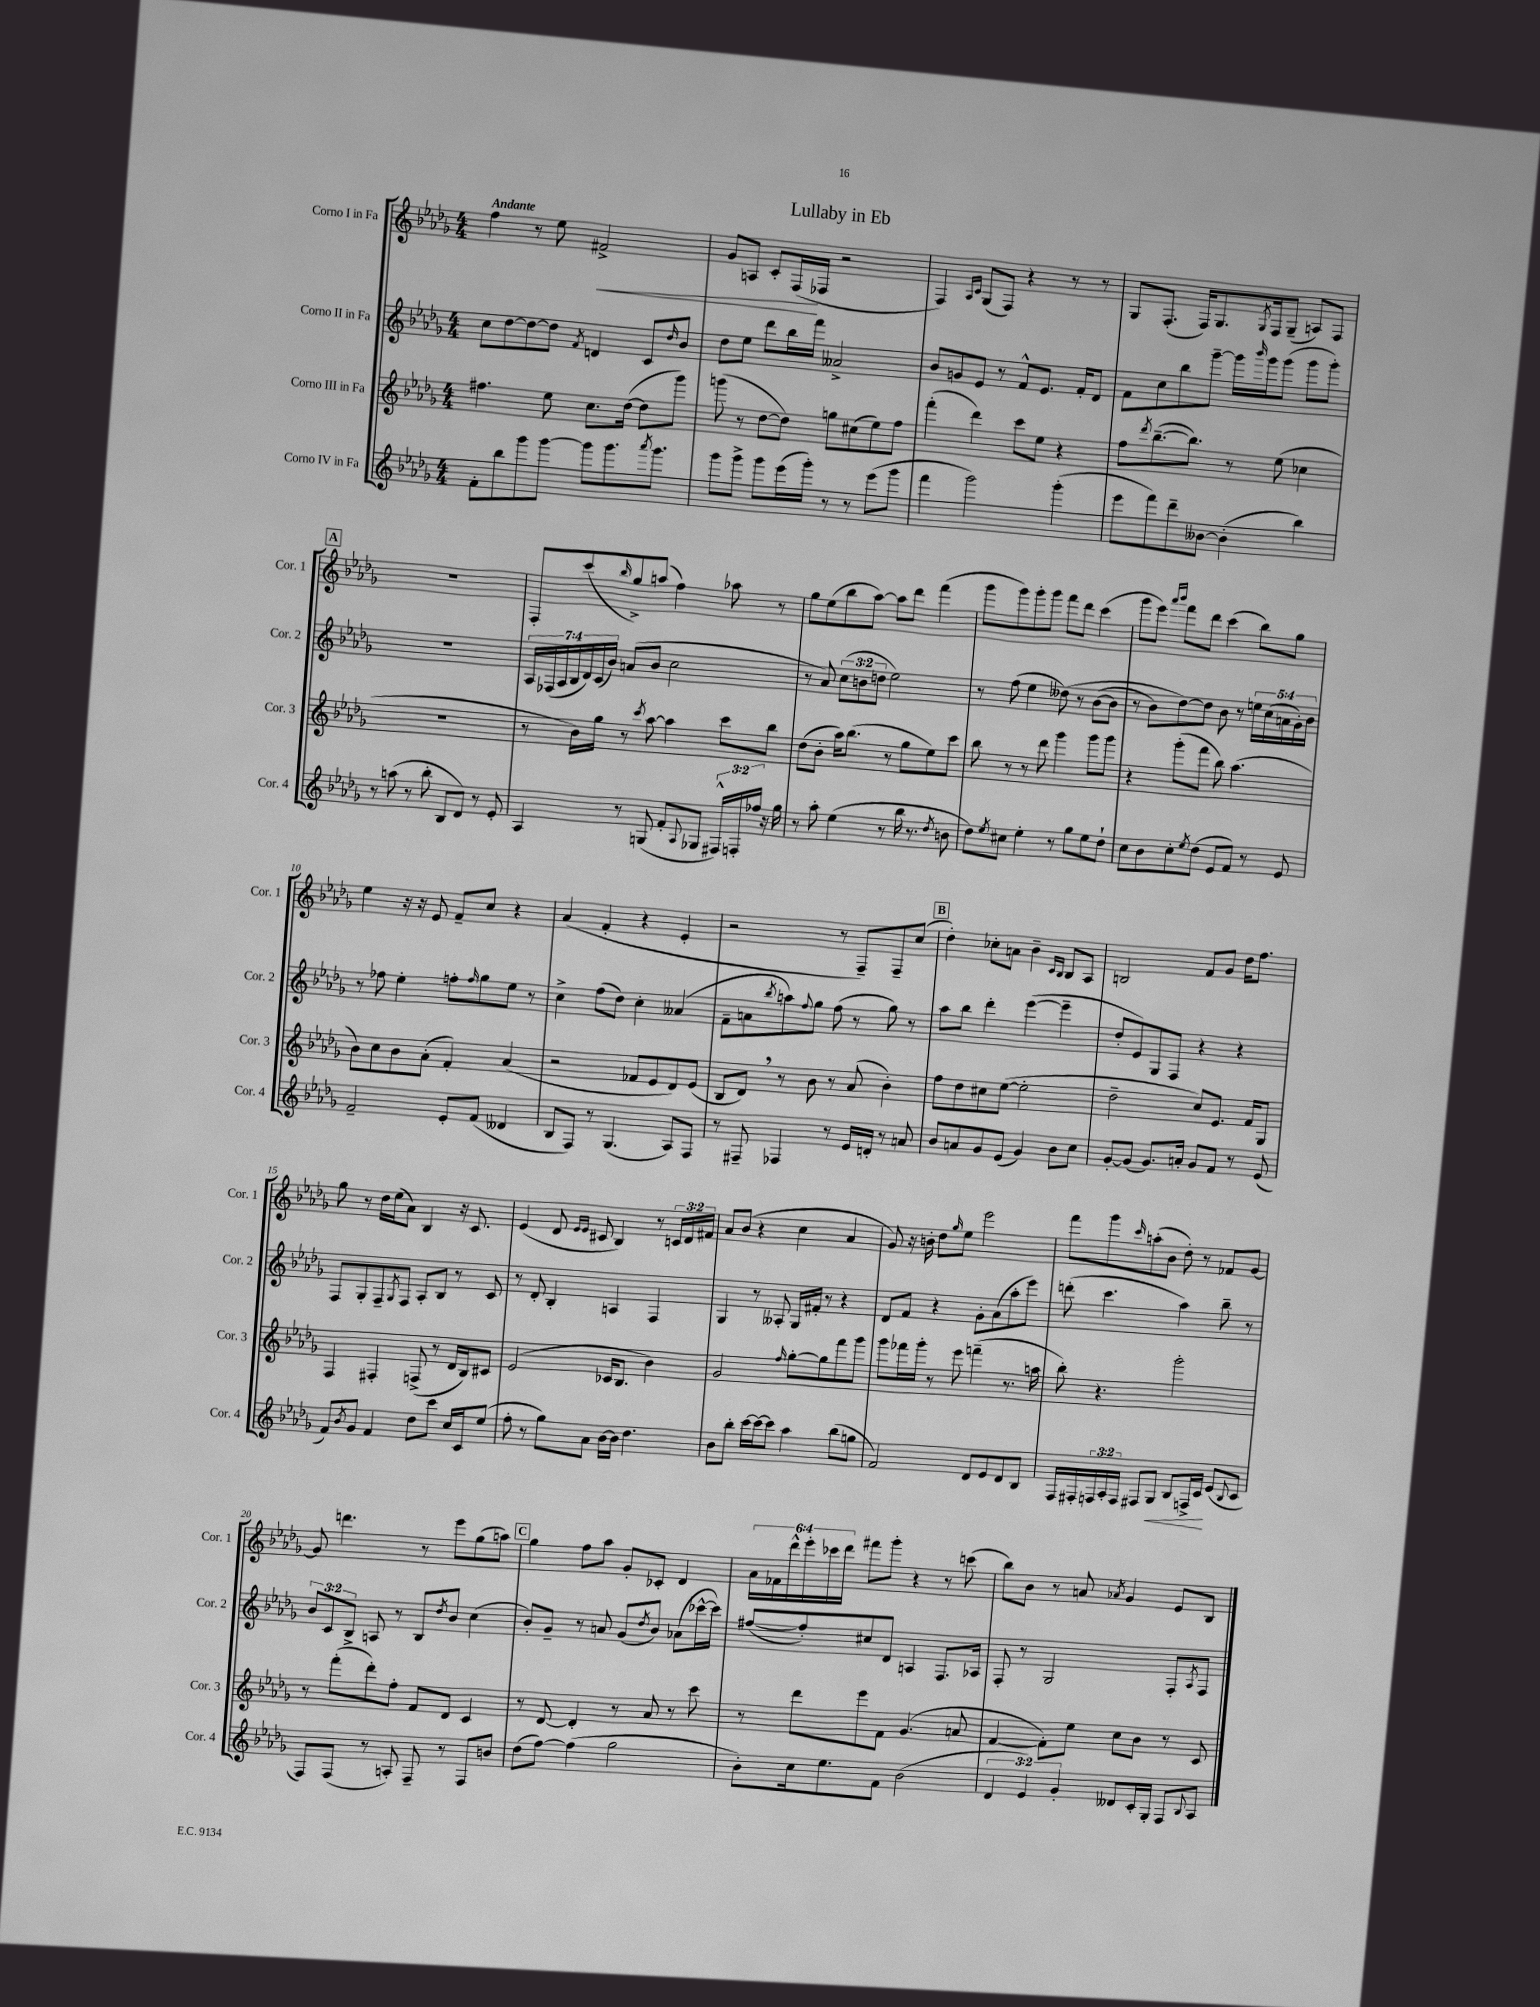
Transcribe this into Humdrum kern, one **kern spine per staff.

**kern	**kern	**kern	**kern
*staff4	*staff3	*staff2	*staff1
*clefG2	*clefG2	*clefG2	*clefG2
*k[b-e-a-d-g-]	*k[b-e-a-d-g-]	*k[b-e-a-d-g-]	*k[b-e-a-d-g-]
*M4/4	*M4/4	*M4/4	*M4/4
8f'	4.ff#	8cc	4ff
8bb-	.	[8dd-	.
8ggg-	.	8dd-_	8r
[8ggg-	8ee-	8dd-]	8ee-
.	.	8qf	.
8ggg-]	8.cc	4d	2f#^
8.ggg-	.	.	.
.	([16dd-	.	.
.	8dd-]	8c	.
8qaaa-	.	.	.
8.ggg-	.	.	.
.	.	16qqdd-	.
.	8ggg-)	8b-	.
=	=	=	=
8ggg-	(8ggg	8dd-	8g-
8ggg-^	8r	8ee-	8A
8ggg-	[8dd-	8ddd-	8c'
(16eee-	8dd-])	16bb-	(16F
16ggg-')	.	16fff	16F-
8r	8gg	2a--^	2r
8r	(8cc#	.	.
(8eee-	8ee-)	.	.
8ggg-	8ff	.	.
=	=	=	=
4fff	(4fff'	8b-	4F)
.	.	8g	.
.	.	.	16qqA-
.	.	.	16qqc
2ggg-)	4ddd-)	8e-	(8G-
.	.	8r	8F)
.	8ccc	8f^^	4r
.	8ee-	8.e-	.
(4ggg-'	4r	.	8r
.	.	16f'	.
.	.	8d-	8r
=	=	=	=
8eee-	8ff	8f	8G-
.	8qddd-	.	.
8fff)	([8.bb-~	8cc	(8.F'
8ddd-~	.	8bb-	.
.	8.bb-])	.	16F)
[8b--	.	[8ggg-~	8.G-
(4b--']	8r	16ggg-]	.
.	.	16qqbbb-	8qG-
.	.	16ggg-	16F
.	(8ee-	(8ggg-	(8G-~
4bb-)	4cc-	8ggg-	8A)
.	.	8ggg-')	8F
=	=	=	=
8r	1r	1r	1r
(8aa	.	.	.
8r	.	.	.
8bb-'	.	.	.
8B-	.	.	.
8d-)	.	.	.
8r	.	.	.
8e-'	.	.	.
=	=	=	=
4A-	8r	28A-	8F'
.	.	(28F-	.
.	.	28A-	.
.	.	28B-	.
.	16b-)	.	(8ccc
.	.	28d-)	.
.	.	(28c	.
.	16gg-	.	.
.	.	28b-)	.
.	.	.	16qqbb-
8r	8r	(8a	8gg-^)
.	8qccc	.	.
(8G	[8aa-	8b-	(8aa
8f'	4aa-]	2cc	4ff)
8qqA-	.	.	.
8G-	.	.	.
24F#^^)	8ccc	.	8aa-
24F'	.	.	.
24ff-	.	.	.
16r	8bb-	.	8r
16gg-	.	.	.
=	=	=	=
8r	(8dd-	8r	8gg-
8aa-'	8b-'	8a-)	(8ee-
(4ee-	16aa-)	(12cc	8bb-
.	(8.bb-	.	.
.	.	12b	.
.	.	.	[8aa-)
.	.	12dd	.
8r	8r	2ee-)	8aa-]
16bb-	8gg-	.	8ddd-
8.r	.	.	.
.	8ee-)	.	(4fff
8qdd-	.	.	.
8b	8ccc	.	.
=	=	=	=
8dd-)	8bb-	8r	8ggg-
8qee-	.	.	.
8cc#	8r	(8ff	8ggg-)
4ee-'	8r	4ee-	8ggg-'
.	8ddd-	.	8ggg-
8r	4ggg-	&(8dd--)	8fff
8gg-	.	8r	8ddd-
8ee-	8ggg-	([8b-	(4ccc
8dd-`	8ggg-	8b-]	.
=	=	=	=
8cc	4r	8r	8ggg-
8b-	.	8b-)	8eee-)
.	.	.	16qqaaa-
.	.	.	16qqbbb-
8cc'	(8ggg-'	[8dd-&)	8fff
8qee-	.	.	.
(8dd-	8fff	8dd-]	8ddd-
8e-	8bb-)	8b-	(4ccc
8f)	(4.aa-	8r	.
8r	.	20ee	8bb-)
.	.	(20cc	.
.	.	20a	.
8e-	.	.	8gg-
.	.	20g-')	.
.	.	20b-	.
=	=	=	=
2f~	8b-)	8r	4ee-
.	8cc	8ff-	.
.	8b-	4ee-'	16r
.	.	.	16r
.	(8a-'	.	8e-
8e-'	4f')	8ff'	8f~
.	.	16qqff	.
(8f	.	8gg-	8cc
4d--	(4a-	8ee-	4r
.	.	8r	.
=	=	=	=
8B-	2r	4cc^	(4a-
8F)	.	.	.
8r	.	(8ff	4f'
(4.G-	.	8dd-)	.
.	8f-	4cc'	4r
.	8e-	.	.
8A-)	8d-)	(4a--	4e-'
8F	(8e-	.	.
=	=	=	=
8r	8B-	8f~	2r
8F#~	8d-)	8a	.
.	.	8qbb-	.
4F-	8r	8aa)	.
.	.	8qqff	.
.	8b-	8gg-	.
8r	8r	(8ff	8r
16e-	(8a-	8r	8F~)
16d'	.	.	.
8r	4b-')	8gg-)	8F~
8a	.	8r	(8cc
=	=	=	=
8b-	8ff	8aa-	4dd-')
8a	8dd-	8bb-	.
8g-	8cc#	4ddd-'	8cc-'
(8e-	([8ee-	.	8a
4g-)	2ee-']	([4eee-	4b-~
.	.	.	16qqc
.	.	.	16qqB-
8b-	.	4eee-~]	8B-
8cc	.	.	8A-
=	=	=	=
[8g-'	2dd-~	8dd-'	2B
(8g-]	.	8e-)	.
8.g-)	.	8G-	.
.	.	8F	.
16a'	.	.	.
8g-	8cc)	4r	8f
8f	8.e-	.	8g-
8r	.	4r	16dd-
.	16f	.	8.ff
(8e-	8G-	.	.
=	=	=	=
8f)	4F	8F	8gg-
8qb-	.	.	.
8g-	.	8G-'	8r
4f	4F#'	8F~	16dd-
.	.	.	(16ee-
.	.	8qG-	.
.	.	8F	8a-)
8dd-	(8F^	8A-'	4B-
8ccc	8r	8B-	.
16cc	16d-	8r	16r
16c	16B-)	.	8.c
(8ee-	8c#	8c	.
=	=	=	=
8ff'	(2e-	8r	(4e-
8r	.	8d-'	.
8gg-)	.	4B-'	8d-
.	.	.	16qqe-
.	.	.	16qqe-
8a-	.	.	8c#
[16b-	16c-	4A	4B-)
16b-]	8.B-	.	.
4.dd-	.	.	.
.	4b-)	4F	8r
.	.	.	24c
.	.	.	24d-
.	.	.	24f#
=	=	=	=
8b-	2g-	4G-	8a-
8bb-'	.	.	(8b-
[16ccc	.	8r	4r
16ccc_	.	.	.
8ccc]	.	8A--'	.
.	16qqff	.	.
4aa-	[8gg-'	16G-	4cc
.	.	16f#'	.
.	8gg-]	8r	.
(8bb-	8fff	4r	4a-
8gg	8ggg-	.	.
=	=	=	=
2f)	8ggg-	8d-	8g-)
.	16fff-	8f	16r
.	16ggg-'	.	16b'
.	8r	4r	8dd-
.	.	.	16qqgg-
.	8eee-	.	8ee-
8d-	(4fff~	8g-'	2eee-
8e-	.	(8a-	.
8d-	8.r	8aa-'	.
8B-	.	8eee-)	.
.	16aa	.	.
=	=	=	=
16F	8bb-')	(8ddd'	8fff
16F#'	.	.	.
24F	4.r	4.ccc	8ggg-
24A-'	.	.	.
24F	.	.	.
.	.	.	16qqccc
8F#	.	.	(8aa'
8G-	.	.	8b-
8B-	2ggg-'	4aa-)	8dd-')
16F^	.	.	8r
16c	.	.	.
(8e-	.	8bb-~	8f-
8qqB-	.	.	.
8c	.	8r	[8g-
=	=	=	=
8F)	8r	12b-	8g-]
.	.	12c	.
(8F	(8fff'	.	4.ddd
.	.	12B-^	.
8r	8ddd-')	8A	.
8A')	8ff'	8r	.
8F~	8f	8B-	8r
.	.	8qdd-	.
8r	8d-	8b-	8eee-
8F	4c	(4cc	(8gg-
8b	.	.	8aa)
=	=	=	=
(8dd-	8r	8b-')	4gg-
[8ff)	[8d-	8g-~	.
(4ff]	4d-']	8r	8ff
.	.	8a	8aa-
2gg-	8r	(8g-	8g-'
.	.	8qdd-	.
.	8a-	8b-)	8c-'
.	8r	(8a-	4d-
.	8ccc	[16ccc-^^	.
.	.	16ccc-])	.
=	=	=	=
8b-')	8r	([8ff#	24a-
.	.	.	24f-
.	.	.	24ddd-^^
16cc	8ddd-	8ff#'])	24eee-'
.	.	.	24ccc-
8.ee-	.	.	.
.	.	.	24ddd-
.	8eee-	8cc#	8fff#
8f	8f	8d-	8ggg-'
(2b-	(4.g-	4A	4r
.	.	8.F	8r
.	8a	.	(8ccc
.	.	16A-	.
=	=	=	=
6d-	[4f	8F'	8bb-)
.	.	8r	8b-
6e-)	.	.	.
.	8f'])	2G-	8r
6g-'	.	.	.
.	8ee-	.	8a
.	.	.	8qa-
8d--	8cc	.	4g-
16c'	8b-	.	.
16G-'	.	.	.
8F	8r	8F'	8e-
8qqB-	.	8qA-	.
8A-	8c	8F	8B-
==	==	==	==
*-	*-	*-	*-
